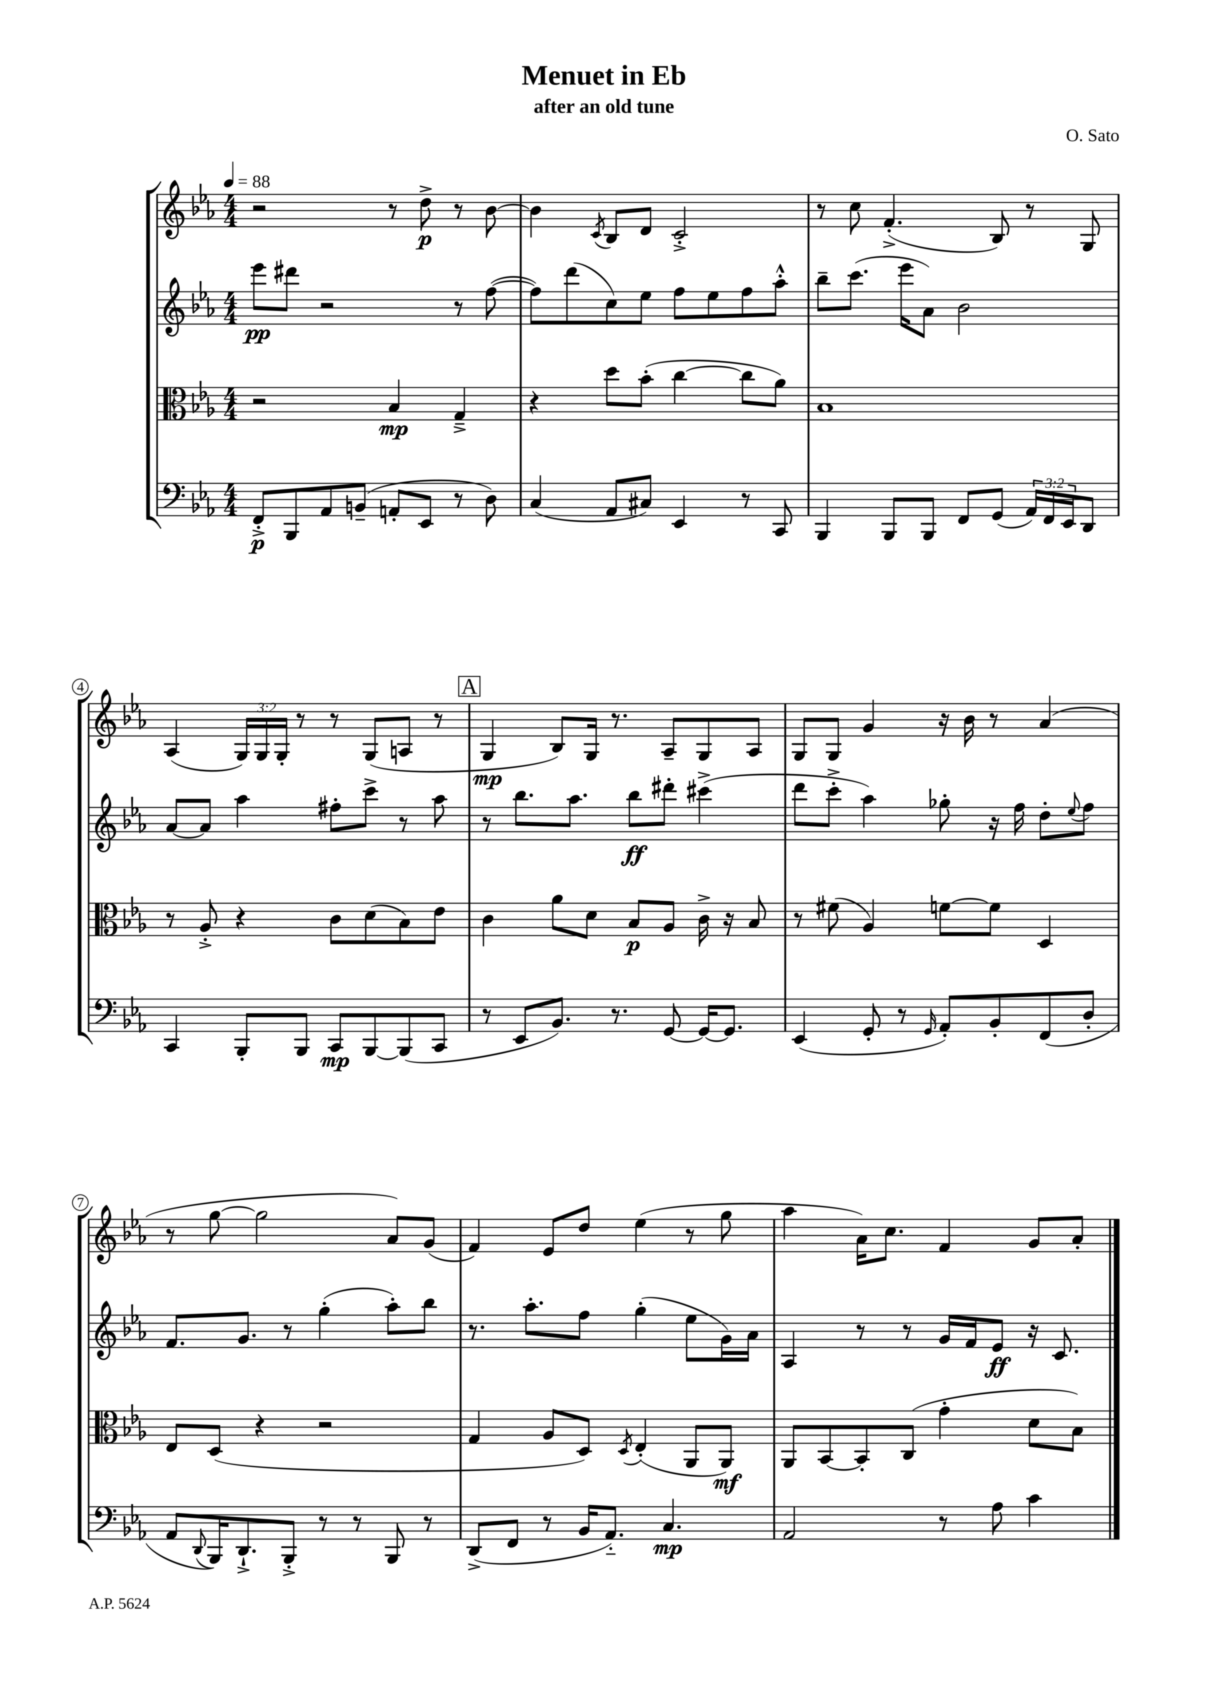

**kern	**dynam	**kern	**dynam	**kern	**dynam	**kern	**dynam
*part4	*part4	*part3	*part3	*part2	*part2	*part1	*part1
*staff4	*staff4	*staff3	*staff3	*staff2	*staff2	*staff1	*staff1
*clefF4	*	*clefC3	*	*clefG2	*	*clefG2	*
*k[b-e-a-]	*	*k[b-e-a-]	*	*k[b-e-a-]	*	*k[b-e-a-]	*
*M4/4	*	*M4/4	*	*M4/4	*	*M4/4	*
*MM88	*	*MM88	*	*MM88	*	*MM88	*
=1	=1	=1	=1	=1	=1	=1	=1
8FF'^/L	p	2r	.	8eee-\L	pp	2r	.
8BBB-/	.	.	.	8ddd#X\J	.	.	.
8AA-/	.	.	.	2r	.	.	.
(8BBn~/J	.	.	.	.	.	.	.
8AAn'/L	.	4B-/	mp	.	.	8r	.
8EE-/J	.	.	.	.	.	8dd^\	p
8r	.	4G~^/	.	8r	.	8r	.
8D\)	.	.	.	([8ff\	.	[8b-\	.
=2	=2	=2	=2	=2	=2	=2	=2
(4C/	.	4r	.	8ff\L])	.	4b-\]	.
.	.	.	.	(8ddd\	.	.	.
.	.	.	.	.	.	8qc/	.
8AA-/L	.	8dd\L	.	8cc\)	.	8B-/L	.
8C#X/J)	.	(8b-'\J	.	8ee-\J	.	8d/J	.
4EE-/	.	[4cc\	.	8ff\L	.	2c'^/	.
.	.	.	.	8ee-\	.	.	.
8r	.	8cc\L]	.	8ff\	.	.	.
8CC/	.	8a-\J)	.	8aa-'^^\J	.	.	.
=3	=3	=3	=3	=3	=3	=3	=3
4BBB-/	.	1B-	.	8bb-~\L	.	8r	.
.	.	.	.	(8.ccc\J	.	8cc\	.
8BBB-/L	.	.	.	.	.	(4.f'^/	.
.	.	.	.	16eee-\KL	.	.	.
8BBB-/J	.	.	.	8a-\J)	.	.	.
8FF/L	.	.	.	2b-\	.	.	.
(8GG/J	.	.	.	.	.	8B-/)	.
24AA-/LL)	.	.	.	.	.	8r	.
24FF/	.	.	.	.	.	.	.
24EE-/J	.	.	.	.	.	.	.
8DD/J	.	.	.	.	.	8G/	.
!!LO:LB:g=z
=4	=4	=4	=4	=4	=4	=4	=4
4CC/	.	8r	.	[8a-/L	.	(4A-/	.
.	.	8A-'^/	.	8a-/J]	.	.	.
8BBB-'/L	.	4r	.	4aa-\	.	24G/LL)	.
.	.	.	.	.	.	24G/	.
.	.	.	.	.	.	24G'/JJ	.
8BBB-/J	.	.	.	.	.	8r	.
8CC/L	mp	8c\L	.	8ff#X'\L	.	8r	.
[8BBB-/	.	(8d\	.	8ccc^\J	.	(8G/L	.
(8BBB-/]	.	8B-\)	.	8r	.	8An/J	.
8CC/J	.	8e-\J	.	8aa-\	.	8r	.
!!LO:REH:place=s1:t=A
=5	=5	=5	=5	=5	=5	=5	=5
8r	.	4c\	.	8r	.	4G/	mp
8EE-/L	.	.	.	8.bb-\L	.	.	.
8.BB-/J)	.	8a-\L	.	.	.	8B-/L)	.
.	.	.	.	8.aa-\J	.	.	.
.	.	8d\J	.	.	.	16G/Jk	.
8.r	.	.	.	.	.	8.r	.
.	.	8B-/L	p	8bb-\L	ff	.	.
[8GG/	.	8A-/J	.	8ddd#X'\J	.	8A-~/L	.
16GG/KL_	.	16c^\	.	(4ccc#X^\	.	8G/	.
8.GG/J]	.	16r	.	.	.	.	.
.	.	8B-/	.	.	.	8A-/J	.
=6	=6	=6	=6	=6	=6	=6	=6
(4EE-/	.	8r	.	8ddd\L	.	8G/L	.
.	.	(8f#X\	.	8ccc'^\J	.	8G/J	.
8GG'/	.	4A-/)	.	4aa-\)	.	4g/	.
8r	.	.	.	.	.	.	.
16qqGG/	.	.	.	.	.	.	.
8AA-'/L)	.	[8fn\L	.	8gg-X'\	.	16r	.
.	.	.	.	.	.	16b-\	.
8BB-'/	.	8f\J]	.	16r	.	8r	.
.	.	.	.	16ff\	.	.	.
(8FF/	.	4D/	.	8dd'\L	.	(4a-/	.
.	.	.	.	8qqee-/	.	.	.
8D'/J	.	.	.	8ff\J	.	.	.
!!LO:LB:g=z
=7	=7	=7	=7	=7	=7	=7	=7
8AA-/L	.	8E-/L	.	8.f/L	.	8r	.
8qqDD/	.	.	.	.	.	.	.
16BBB-/K)	.	(8D/J	.	.	.	[8gg\	.
8.DD`^/	.	.	.	8.g/J	.	.	.
.	.	4r	.	.	.	2gg\]	.
8BBB-'^/J	.	.	.	8r	.	.	.
8r	.	2r	.	(4gg'\	.	.	.
8r	.	.	.	.	.	.	.
8BBB-/	.	.	.	8aa-'\L)	.	8a-/L)	.
8r	.	.	.	8bb-\J	.	(8g/J	.
=8	=8	=8	=8	=8	=8	=8	=8
(8DD^/L	.	4G/	.	8.r	.	4f/)	.
8FF/J	.	.	.	.	.	.	.
.	.	.	.	8.aa-'\L	.	.	.
8r	.	8A-/L	.	.	.	8e-/L	.
16BB-/KL	.	8D/J)	.	8ff\J	.	8dd/J	.
8.AA-/J)	.	.	.	.	.	.	.
.	.	8qD/	.	.	.	.	.
.	.	(4E-'/	.	(4gg'\	.	(4ee-\	.
4.C/	mp	.	.	.	.	.	.
.	.	8AA-/L	.	8ee-\L	.	8r	.
.	.	8AA-/J)	mf	16g\L)	.	8gg\	.
.	.	.	.	16a-\JJ	.	.	.
=9	=9	=9	=9	=9	=9	=9	=9
2AA-/	.	8AA-/L	.	4A-/	.	4aa-\	.
.	.	[8BB-/	.	.	.	.	.
.	.	8BB-'/]	.	8r	.	16a-\KL)	.
.	.	.	.	.	.	8.cc\J	.
.	.	(8C/J	.	8r	.	.	.
8r	.	4g'\	.	16g/LL	.	4f/	.
.	.	.	.	16f/J	.	.	.
8A-\	.	.	.	8e-/J	ff	.	.
4c\	.	8d\L	.	16r	.	8g/L	.
.	.	.	.	8.c/	.	.	.
.	.	8B-\J)	.	.	.	8a-'/J	.
==	==	==	==	==	==	==	==
*-	*-	*-	*-	*-	*-	*-	*-
